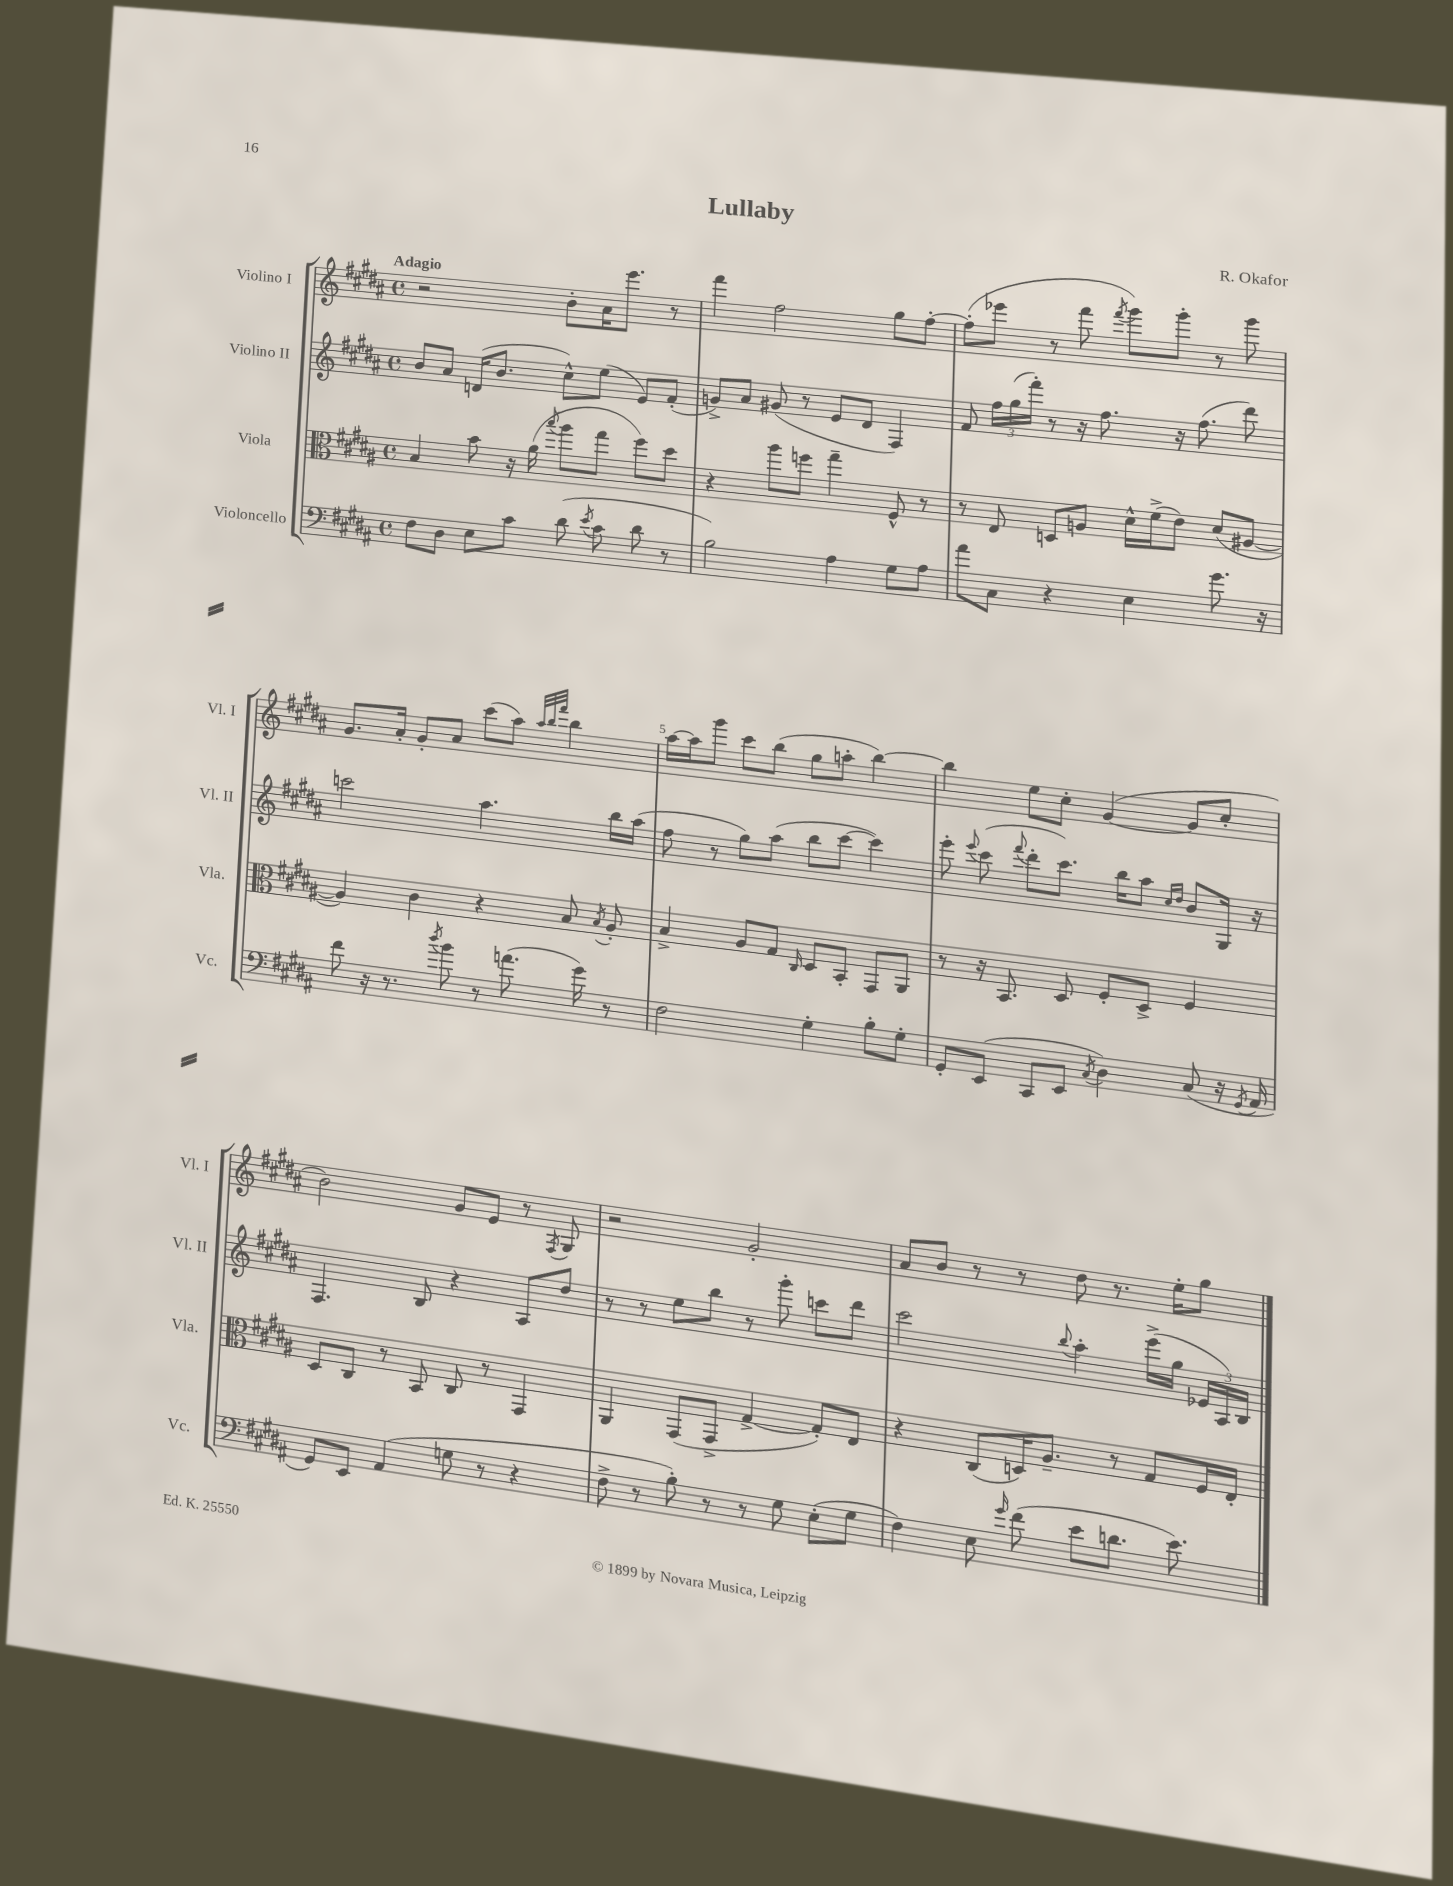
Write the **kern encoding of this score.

**kern	**kern	**kern	**kern
*staff4	*staff3	*staff2	*staff1
*clefF4	*clefC3	*clefG2	*clefG2
*k[f#c#g#d#a#]	*k[f#c#g#d#a#]	*k[f#c#g#d#a#]	*k[f#c#g#d#a#]
*M4/4	*M4/4	*M4/4	*M4/4
*met(c)	*met(c)	*met(c)	*met(c)
8F#\L	4B/	8b/L	2r
8D#\J	.	8a#/J	.
8E\L	8b\	(16d/LK	.
.	.	8.b/J	.
8c#\J	16r	.	.
.	(16a#\	.	.
.	8qbb/	.	.
(8d#\	8aa#\L	8cc#^^\L)	8b'\L
8qe/	.	.	.
8c#\	8gg#\J	(8ee\J	16a#\K
.	.	.	8.eee\J
8d#\	8ff#\L)	8e/L)	.
8r	8dd#\J	(8f#'/J	8r
=	=	=	=
2B\)	4r	8g^/L)	4fff#\
.	.	8a#/J	.
.	8aa#\L	(8g#/	2ff#\
.	8ff\J	8r	.
4A#\	4gg#~\	8e/L	.
.	.	8d#/J	.
8G#\L	8F#^^/	4F#/)	8gg#\L
8A#\J	8r	.	[8ff#'\J
=	=	=	=
8a#\L	8r	8f#/	(8ff#'\]L
8C#\J	8E/	24ff#\LL	8eee-\J
.	.	(24gg#\	.
.	.	24fff#'\JJ)	.
4r	8D/L	8r	8r
.	8A/J	16r	8fff#\
.	.	8.ff#\	.
.	.	.	8qfff#/
4E\	16d#^^\LL	.	8ggg#\L)
.	(16f#^\J	.	.
.	8e\J)	16r	8ggg#'\J
.	.	(8.ff#\	.
8.g#\	(8d#/L	.	8r
.	[8A#/J	8ddd#\)	8ggg#\
16r	.	.	.
=	=	=	=
8f#\	4A#/])	2ccc\	8.g#/L
16r	.	.	.
8.r	.	.	16a#'/Jk
.	4c#\	.	8g#'/L
8qdd#/	.	.	.
8b\	.	.	8a#/J
8r	4r	4.aa#\	(8ccc#\L
(8.a\	.	.	8aa#\J)
.	.	.	32qqaa#/LLL
.	.	.	32qqbb/
.	.	.	32qqfff#/JJJ
.	8B/	.	4bb\
16g#\)	.	.	.
.	8qB/	.	.
8r	8A#'/	16bb\LL	.
.	.	(16aa#\JJ	.
=	=	=	=
2F#\	4B^/	8ff#\	[16aa#\LL
.	.	.	16aa#\]J
.	.	8r	8ggg#\J
.	8A#/L	8gg#\L)	8ccc#\L
.	8G#/J	(8aa#\J	(8bb\J
.	16qqC#/	.	.
4G#'\	8D#/L	8bb\L	8gg#\L
.	8BB'/J	[8ccc#\J	8aa'\J
8B'\L	8GG#/L	4ccc#\])	[4bb\)
8G#'\J	8AA#/J	.	.
=	=	=	=
8GG#'/L	8r	8eee'\	4bb\]
.	.	8qqeee/	.
(8EE/J	16r	(8ccc#\	.
.	8.BB/	.	.
.	.	8qqfff#/	.
8CC#/L	.	8ddd#'\L	8ee\L
8EE/J	8D#/	8.ccc#\J)	8cc#'\J
8qC#/	.	.	.
4D#\)	8F#'/L	.	([4g#/
.	.	16bb\LK	.
.	8D#^/J	8aa#\J	.
.	.	16qqcc#/LL	.
.	.	16qqdd#/JJ	.
(8C#/	4F#/	8b/L	8g#/]L
16r	.	16G#/Jk	8cc#'/J
8qGG#/	.	.	.
16AA#/	.	16r	.
=	=	=	=
8GG#/L)	8D#/L	4.F#/	2b\)
8EE/J	8C#/J	.	.
(4AA#/	8r	.	.
.	8BB/	8B/	.
8G\	8C#/	4r	8g#/L
8r	8r	.	8e/J
4r	4GG#/	8A#/L	8r
.	.	.	8qF#/
.	.	8dd#/J	8G#/
=	=	=	=
8F#^\	4AA#/	8r	2r
8r	.	8r	.
8B'\)	(8GG#/L	8ee\L	.
8r	8GG#^/J	8bb\J	.
8r	[4G#^/	8r	2g#'/
8G#\	.	8ggg#'\	.
(8E'\L	8G#'/]L)	8ccc\L	.
8G#\J	8E/J	8ddd#\J	.
=	=	=	=
4F#\)	4r	2ccc#\	8a#/L
.	.	.	8b/J
8E\	(8C#/L	.	8r
16qqg#/	.	.	.
(8f#\	16D/K)	.	8r
.	8.A#~/J	.	.
.	.	8qqbb/	.
8e\L	.	4aa#'\	8dd#\
8.d\J	8r	.	8.r
.	8G#/L	(16eee^\LL	.
8.e\)	.	16gg#\JJ	16ee'\LK
.	16F#/L	24e-/LL	8gg#\J
.	.	24A#/)	.
.	16E'/JJ	.	.
.	.	24B/JJ	.
==	==	==	==
*-	*-	*-	*-
